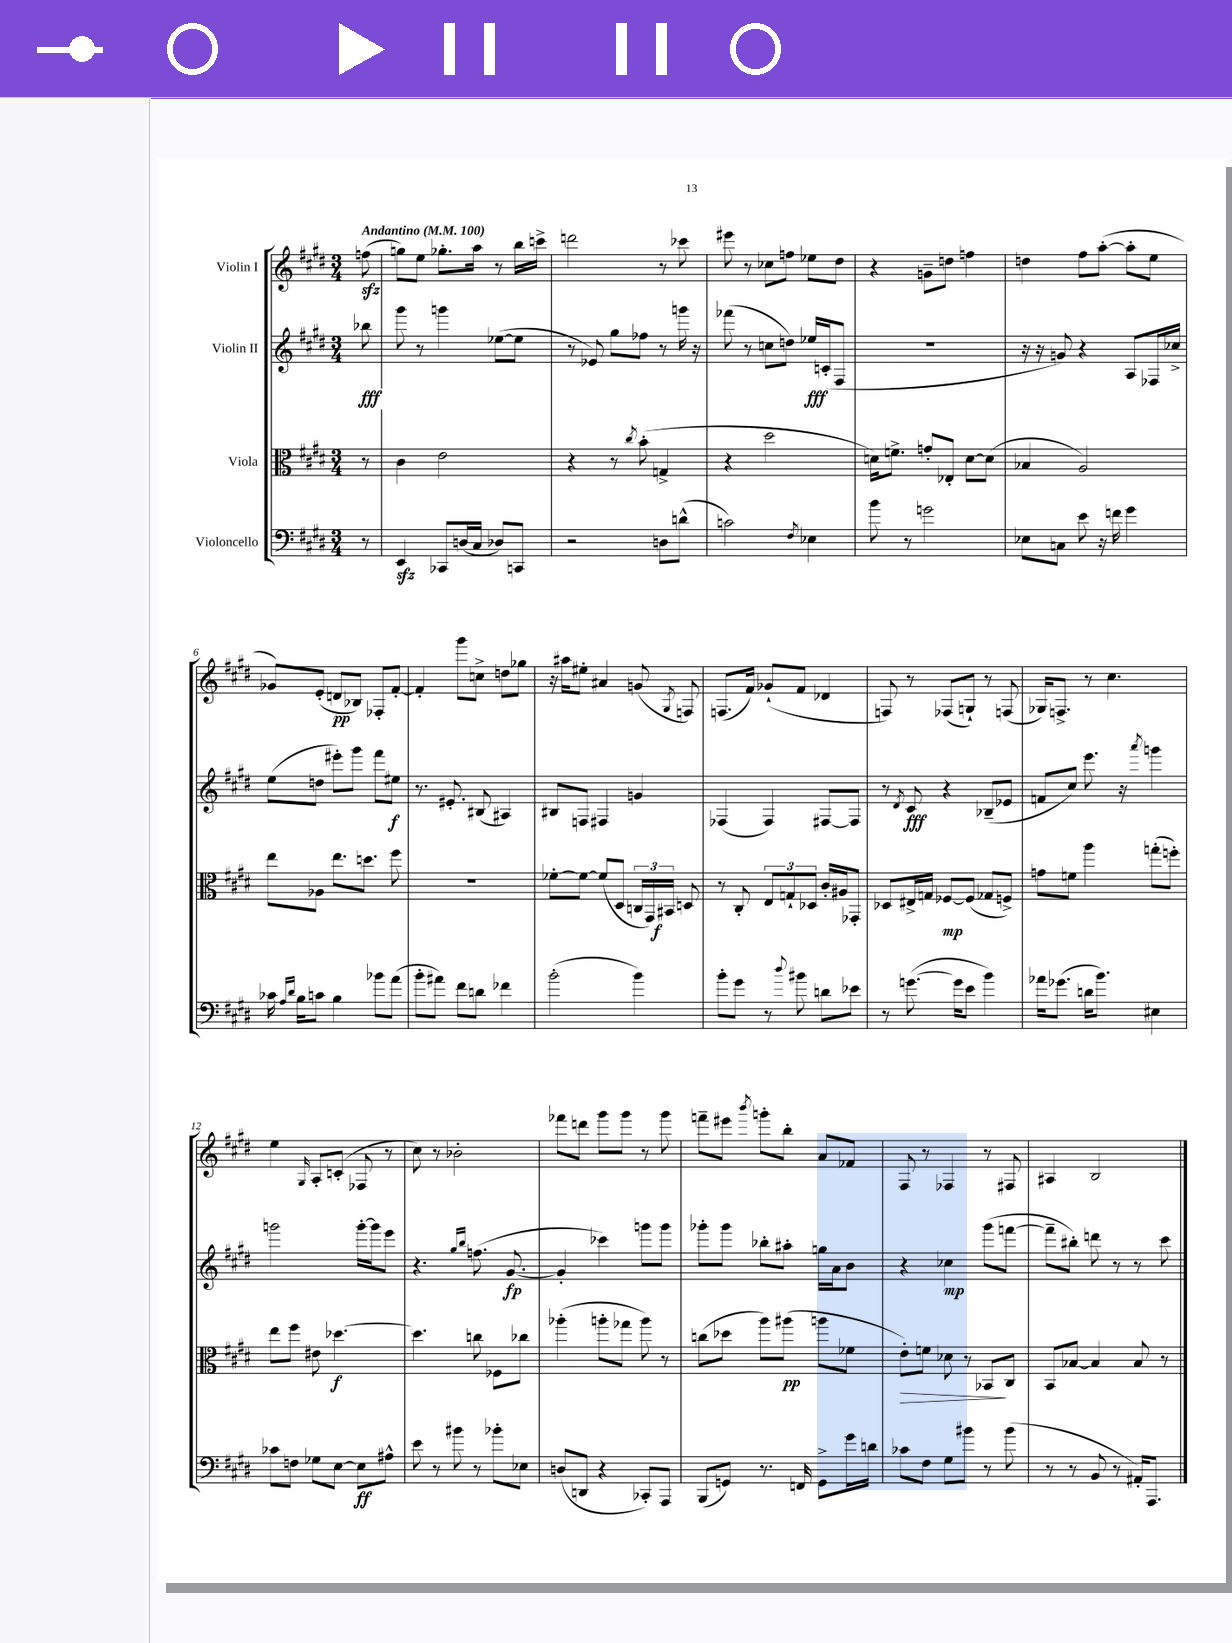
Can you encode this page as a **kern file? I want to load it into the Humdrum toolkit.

**kern	**kern	**kern	**kern
*staff4	*staff3	*staff2	*staff1
*clefF4	*clefC3	*clefG2	*clefG2
*k[f#c#g#d#]	*k[f#c#g#d#]	*k[f#c#g#d#]	*k[f#c#g#d#]
*M3/4	*M3/4	*M3/4	*M3/4
*MM100	*MM100	*MM100	*MM100
8r	8r	8bb-	(8ff
=	=	=	=
4EE	4c#	8ggg#	8gg)
.	.	8r	8ee
8CC-	2e	4ggg	8.gg-'
(16D	.	.	.
16C#	.	.	16aa
8D-)	.	([8ee-	8r
8CC	.	8ee-]	16bb
.	.	.	16ccc^
=	=	=	=
2r	4r	8r	2ddd
.	.	8e-)	.
.	8r	8gg#	.
.	8qcc#	.	.
.	(8b'	8ff-	.
8D	4G^	8r	8r
(8d^^	.	16ggg	8ccc-
.	.	16r	.
=	=	=	=
2c)	4r	(8fff-	8eee#
.	.	8r	8r
.	2dd#	8cc	8cc-
.	.	8dd)	8ff
8qF#	.	.	.
4E-	.	16ee-	8ee-
.	.	(16c'	.
.	.	8F#	8dd#
=	=	=	=
8b	16d)	2.r	4r
.	8.f^	.	.
8r	.	.	.
2g	8g'	.	8g~
.	8E-'	.	8dd
.	[8d	.	4ff
.	(8d]	.	.
=	=	=	=
8E-	4B-	16r	4dd
.	.	16r	.
8C	.	8g)	.
8e	2A)	4r	8ff#
16r	.	.	([8aa'
16f	.	.	.
4g#	.	8A	8aa']
.	.	16F-	8ee
.	.	16cc-^	.
=	=	=	=
16c-	8ee	(8ee	8g-)
16qqA	.	.	.
16qqd#	.	.	.
16B	.	.	.
8c	8A-	8dd	(8e'
4B	8.ee	8eee#')	8d
.	.	8ggg#	8B-)
.	8.dd	.	.
8b-	.	8fff#	8F-'
(8a	8ff#	8ee#	[8f#'
=	=	=	=
8b'	2.r	8.r	4f#']
8a#)	.	.	.
.	.	8.e#'	.
8f#	.	.	8ggg#
8d	.	(8B#	8cc^
4f-	.	4A#)	8dd
.	.	.	8gg-
=	=	=	=
(2b'	[8f-'	8B#	16r
.	.	.	16aa#
.	8f-_	8F	8ee#'
.	(8f-]	4F#	4a#
.	8D#	.	.
4b)	24C	4g	(8g
.	24GG#)	.	.
.	24BB#	.	.
.	.	.	8qG#
.	8D	.	8F)
=	=	=	=
8b'	8r	(4F-	(8.F
8g#	8C#'	.	.
.	.	.	16f#)
8r	12E	4F-)	(8g-`
.	12G`	.	.
8qqdd#	.	.	.
8b#	.	.	8f#
.	12D-	.	.
8d	16c#'	[8F#	4d-
.	16A#	.	.
8e-	8GG-'	8F#]	.
=	=	=	=
8r	8D-	8r	8F)
.	.	8qd#	.
([8.g	16E#^	8c#	8r
.	16G	.	.
.	[8F-	4r	(8F-
16g]	.	.	.
8e	(8F-]	.	8G`)
4b)	8G-	(8B-~	8r
.	8F^)	8e-	(8F
=	=	=	=
16a-	8g	8f	16G-)
(8.g-	.	.	8.F^
.	8f	8cc#)	.
16d	4aa	8.eee	8r
8.b)	.	.	.
.	.	.	4.cc#
.	.	16r	.
.	.	8qaaa	.
4E#	(8gg'	4ggg	.
.	8ff')	.	.
=	=	=	=
8c-	8ee	2ggg	4ee
8F	8ff#	.	.
.	.	.	16qqG#
8G-	8e#	.	8A'
[8E	[4.dd-	.	(8c'
8E]	.	[16ggg'	8F-
.	.	16ggg]	.
8A#^^	.	8eee	8r
=	=	=	=
8e	4.dd-]	4.r	8cc#)
8r	.	.	8r
8b#	.	.	2b-'
.	.	16qqgg#	.
.	.	16qqbb	.
8r	8cc	(8.ff	.
8b-'	8F-	.	.
.	.	[8.g#	.
8E-	8cc-	.	.
=	=	=	=
(8D	(4aa-'	4g#']	8fff-
8DD	.	.	8ddd
4r	8aa'	4ccc-)	8ggg#
.	8gg-	.	8ggg#
8CC-')	8aa)	8ggg	8r
8AAA	8r	8ggg	8ggg#
=	=	=	=
(8BBB	(8cc	8ggg-'	8fff~
8GG)	8dd-	8ggg-	8eee#
.	.	.	8qbbb
8.r	8aa)	8bb-'	8ggg'
.	(8aa#	8aa#'	8bb'
16FF	.	.	.
8GG^	8aa	16gg	8a
.	.	16a	.
16g#	8f-	8b	8f-
16d	.	.	.
=	=	=	=
8c-	8e')	4r	8F#
8F#	8f	.	8r
8G#	8d-	4cc-	4F-
8b#	8r	.	.
8r	8BB-	(8ggg#	8r
(8b#	8C#	[8fff	8F#
=	=	=	=
8r	8BB	8fff~]	4A#
8r	[8B-	8bb#')	.
8BB	4B-]	8ddd	2B
8r	.	8r	.
16AA#')	8B-	8r	.
8.AAA	.	.	.
.	8r	8ccc#	.
==	==	==	==
*-	*-	*-	*-
